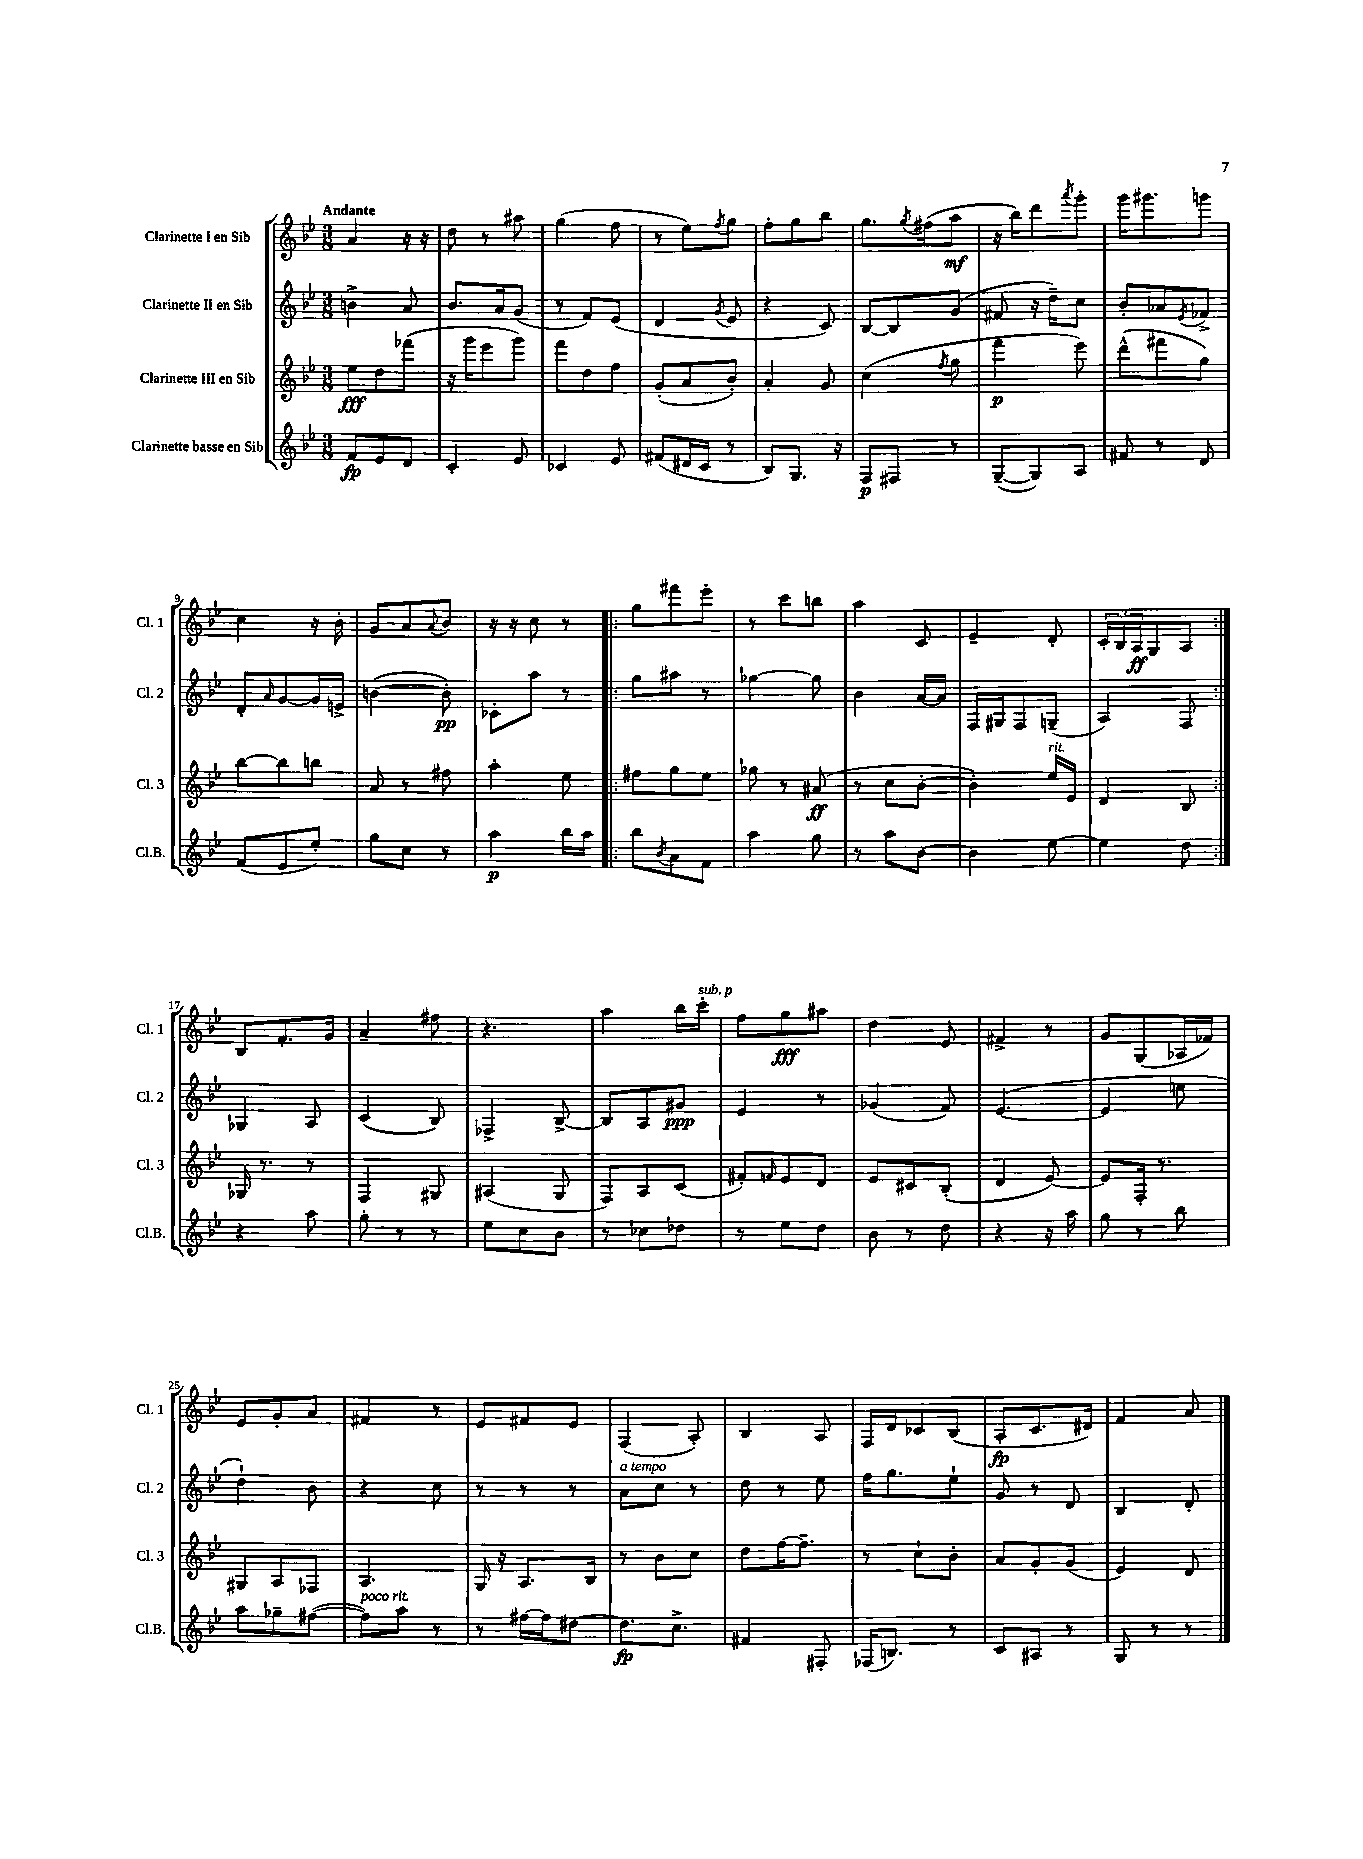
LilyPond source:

<<
\new StaffGroup <<
\new Staff = "s0" \with { instrumentName = "Clarinette I en Sib" shortInstrumentName = "Cl. 1" } {
    \clef treble \key bes \major \numericTimeSignature \time 3/8 \tempo "Andante"
    a'4 r16 r16 |
    d''8 r8 ais''8 |
    g''4( f''8 |
    r8 ees''8) \acciaccatura { f''8 } g''8 |
    f''8-. g''8 bes''8 |
    g''8. \acciaccatura { g''8 } fis''16( a''8\mf |
    r16 bes''16) d'''8 \acciaccatura { a'''8 } g'''8-. |
    g'''16 gis'''8. g'''8 |
    c''4 r16 bes'16-. |
    g'8 a'8 \appoggiatura { a'8 } bes'8 |
    r16 r16 c''8 r8 |
    \repeat volta 2 { g''8 fis'''8 ees'''8-. |
    r8 c'''8 b''8 |
    a''4 c'8 |
    ees'4-- d'8-. |
    \tuplet 3/2 { c'16-. bes16 a16\ff } g8 a8 | }
    bes8 f'8.-. g'16 |
    a'4-- fis''8 |
    r4. |
    a''4 bes''16 c'''16-.^\markup { \italic "sub. p" } |
    f''8 g''8\fff ais''8 |
    d''4 ees'8 |
    fis'4-> r8 |
    g'8 g8( aes16 fes'16) |
    ees'8 g'8-. a'8 |
    fis'4 r8 |
    ees'8 fis'8 ees'8 |
    f4( a8-.) |
    bes4 a8 |
    f16 d'16 ces'8 bes8( |
    a8-.\fp c'8. dis'16) |
    f'4 a'8 \bar "|." |
}
\new Staff = "s1" \with { instrumentName = "Clarinette II en Sib" shortInstrumentName = "Cl. 2" } {
    \clef treble \key bes \major \numericTimeSignature \time 3/8
    b'4-> a'8 |
    bes'8. a'16 g'8( |
    r8 f'8) ees'8( |
    d'4 \acciaccatura { g'8 } ees'8 |
    r4 c'8) |
    bes8~ bes8 g'8( |
    fis'8 r16 d''16--) c''8 |
    bes'8-. aes'8 \acciaccatura { ees'8 } fes'8-> |
    d'8-. \grace { a'16 } g'8~ g'16 e'16-> |
    b'4~( b'8-.\pp) |
    ces'8-. a''8 r8 |
    \repeat volta 2 { g''8 ais''8 r8 |
    ges''4~ ges''8 |
    bes'4 a'16~ a'16 |
    f16 gis16 f8 g8--( |
    a4) f8 | }
    ges4 a8 |
    c'4( bes8) |
    fes4-> bes8~-> |
    bes8 a8 gis'8\ppp |
    ees'4 r8 |
    ges'4( f'8) |
    ees'4.~( |
    ees'4 e''8 |
    d''4-!) bes'8 |
    r4 c''8 |
    r8 r8 r8 |
    a'8^\markup { \italic "a tempo" } c''8 r8 |
    d''8 r8 ees''8 |
    f''16 g''8. ees''8-! |
    g'8 r8 d'8 |
    bes4 d'8-. \bar "|." |
}
\new Staff = "s2" \with { instrumentName = "Clarinette III en Sib" shortInstrumentName = "Cl. 3" } {
    \clef treble \key bes \major \numericTimeSignature \time 3/8
    ees''8\fff d''8 fes'''8( |
    r16 g'''16 ees'''8 g'''8) |
    f'''8 d''8 f''8 |
    g'8-.( a'8 bes'8-.) |
    a'4-. g'8 |
    c''4( \acciaccatura { f''8 } g''8 |
    f'''4\p ees'''8) |
    d'''8-^( fis'''8 g''8) |
    bes''8~ bes''8 b''8 |
    a'8 r8 fis''8 |
    a''4-. ees''8 |
    \repeat volta 2 { fis''8 g''8 ees''8 |
    ges''8 r8 ais'8\ff( |
    r8 c''8 bes'8~-. |
    bes'4-.) ees''16^\markup { \italic "rit." } ees'16 |
    d'4 bes8 | }
    ges16 r8. r8 |
    f4 gis8 |
    ais4( g8 |
    f8) a8 c'8( |
    fis'8-.) \grace { f'16 } ees'8 d'8 |
    ees'8 cis'8 bes8-.( |
    d'4 ees'8~) |
    ees'8 f16-. r8. |
    gis8 a8 fes8 |
    a4. |
    g16 r16 a8. bes16 |
    r8 bes'8 c''8 |
    d''8 f''16~ f''8.-- |
    r8 c''8-! bes'8-. |
    a'8 g'8-. g'8( |
    ees'4) d'8 \bar "|." |
}
\new Staff = "s3" \with { instrumentName = "Clarinette basse en Sib" shortInstrumentName = "Cl.B." } {
    \clef treble \key bes \major \numericTimeSignature \time 3/8
    f'8\fp ees'8 d'8 |
    c'4-. ees'8 |
    ces'4 ees'8 |
    fis'8( dis'16 c'16 r8 |
    bes8) g8. r16 |
    f8\p fis8 r8 |
    g8~--( g8) a8 |
    fis'8 r8 d'8 |
    f'8( ees'8 ees''8-.) |
    g''8 c''8 r8 |
    a''4\p bes''16 a''16 |
    \repeat volta 2 { bes''8 \acciaccatura { bes'8 } a'8 f'8 |
    a''4 g''8 |
    r8 a''8 bes'8~ |
    bes'4 ees''8~ |
    ees''4 d''8 | }
    r4 a''8 |
    g''8-. r8 r8 |
    ees''8 c''8 bes'8 |
    r8 ces''8 des''8 |
    r8 ees''8 d''8 |
    bes'8 r8 d''8 |
    r4 r16 a''16 |
    g''8 r8 bes''8 |
    a''8 ges''8-- fis''8~( |
    fis''8^\markup { \italic "poco rit." }) a''8 r8 |
    r8 fis''16~ fis''16 dis''8~ |
    dis''8.\fp c''8.-> |
    fis'4 fis8-. |
    fes16( b8.) r8 |
    c'8 ais8 r8 |
    g8 r8 r8 \bar "|." |
}
>>
>>
